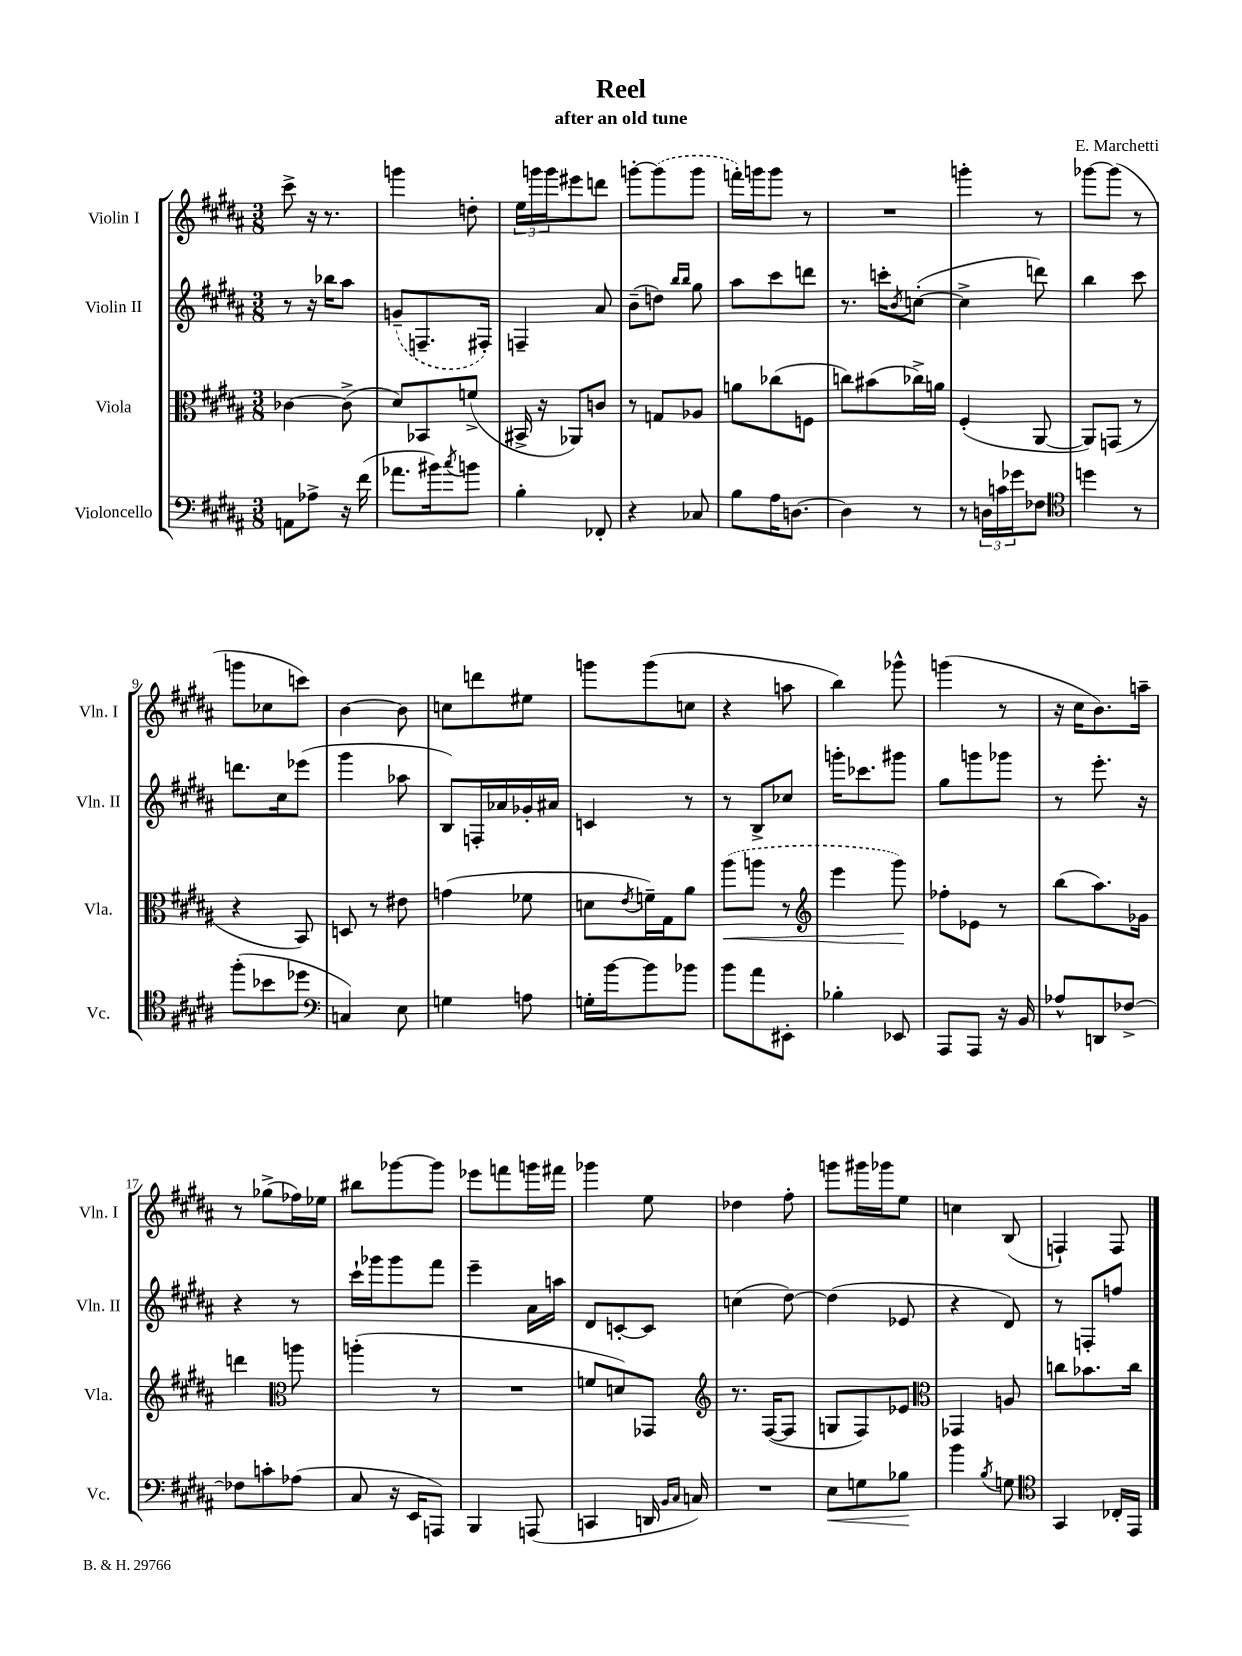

**kern	**kern	**kern	**kern
*staff4	*staff3	*staff2	*staff1
*clefF4	*clefC3	*clefG2	*clefG2
*k[f#c#g#d#a#]	*k[f#c#g#d#a#]	*k[f#c#g#d#a#]	*k[f#c#g#d#a#]
*M3/8	*M3/8	*M3/8	*M3/8
8AA	[4c-	8r	8ccc#^
8A-^	.	16r	16r
.	.	16bb-	8.r
16r	(8c-^]	8aa#	.
(16f#	.	.	.
=	=	=	=
8.a-	8d#)	(8g~	4ggg
.	8BB-	8.F~	.
16b#)	.	.	.
8qcc#	.	.	.
8b	(8f^	.	8dd'
.	.	16F#')	.
=	=	=	=
4B'	16BB#^	4F~	24ee
.	.	.	24ggg
.	16r	.	.
.	.	.	24ggg
.	8AA-)	.	8eee#
8FF-'	8c	8a#	8ddd
=	=	=	=
4r	8r	(8b~	[8ggg'
.	8G	8dd)	(8ggg]
.	.	16qqbb	.
.	.	16qqbb	.
8C-	8A-	8gg#	8ggg
=	=	=	=
8B	8a	8aa#	16fff')
.	.	.	16ggg
16A#	(8cc-	8ccc#	8ggg
[8.D	.	.	.
.	8F	8ddd	8r
=	=	=	=
4D]	8cc)	8.r	4.r
.	(8b#	.	.
.	.	16ccc'	.
.	.	8qb	.
8r	16cc-^)	([8cc'	.
.	16a	.	.
=	=	=	=
8r	(4F#'	4cc^]	4ggg'
24D	.	.	.
24c	.	.	.
24g-	.	.	.
8F-	[8AA#	8ddd)	8r
=	=	=	=
*clefC4	*	*	*
4dd	8AA#])	4bb	[8ggg-
.	(8GG	.	(8ggg-]
8r	8r	8ccc#	8r
=	=	=	=
(8ff#'	4r	8.ddd	8ggg
8b-	.	.	8cc-
.	.	16cc#	.
8dd-	8BB)	(8eee-	8ccc)
=	=	=	=
*clefF4	*	*	*
4C)	8D	4ggg#	[4b
.	8r	.	.
8E	8e#	8aa-	8b]
=	=	=	=
4G	(4g	8B)	8cc
.	.	16F'	8ddd
.	.	16a-	.
8A	8f-	16g-'	8ee#
.	.	16a#	.
=	=	=	=
16G'	8d	4c	8ggg
[16b	.	.	.
.	8qe	.	.
8b]	16f~)	.	(8ggg
.	16G#	.	.
8b-	8a#	8r	8cc
=	=	=	=
8b	(8aa#	8r	4r
8a#	8aa	8B^	.
8EE#'	8r	8cc-	8aa
=	=	=	=
*	*clefG2	*	*
4B-'	4eee	16ggg'	4bb)
.	.	8.ccc-	.
8EE-	8ggg#)	8ggg#	8ggg-^^
=	=	=	=
8AAA#	8ff-'	8gg#	(4ggg
8AAA#	8e-	8ggg	.
16r	8r	8ggg-	8r
16BB	.	.	.
=	=	=	=
8A-^^	(8bb	8r	16r
.	.	.	16cc#
8DD	8.aa#)	8.eee'	8.b)
[8F-^	.	.	.
.	16g-	16r	16aa~
=	=	=	=
8F-]	4ddd	4r	8r
8c'	.	.	(8gg-^
*	*clefC3	*	*
(8A-	8aa	8r	16ff-)
.	.	.	16ee-
=	=	=	=
8C#	(4aa'	16ccc#`	8bb#
.	.	16ggg-	.
16r	.	8ggg-	[8ggg-
16EE	.	.	.
8AAA)	8r	8fff#	8ggg-]
=	=	=	=
4BBB	4.r	4eee~	8eee-
.	.	.	8fff
(8AAA	.	16a#	16ggg
.	.	16aa	16fff#
=	=	=	=
4CC	8f	8d#	4ggg-
.	8d)	[8c'	.
16DD	8GG-	8c]	8ee
16qqBB	.	.	.
16qqC#	.	.	.
16C)	.	.	.
=	=	=	=
*	*clefG2	*	*
4.r	8.r	(4cc	4dd-
.	([16F#	.	.
.	8F#]	[8dd#)	8ff#'
=	=	=	=
8E	8G	(4dd#]	8ggg
8G	8F#)	.	16ggg#
.	.	.	16ggg-
8B-	8e-	8e-	8ee
=	=	=	=
*	*clefC3	*	*
4b	4GG-	4r	4cc
8qB	.	.	.
8G	8A	8d#)	(8B
=	=	=	=
*clefC4	*	*	*
4GG#	8cc	8r	4F`)
.	8.b-	8F'	.
16C-'	.	8ff	8F
16EE	16cc	.	.
==	==	==	==
*-	*-	*-	*-
